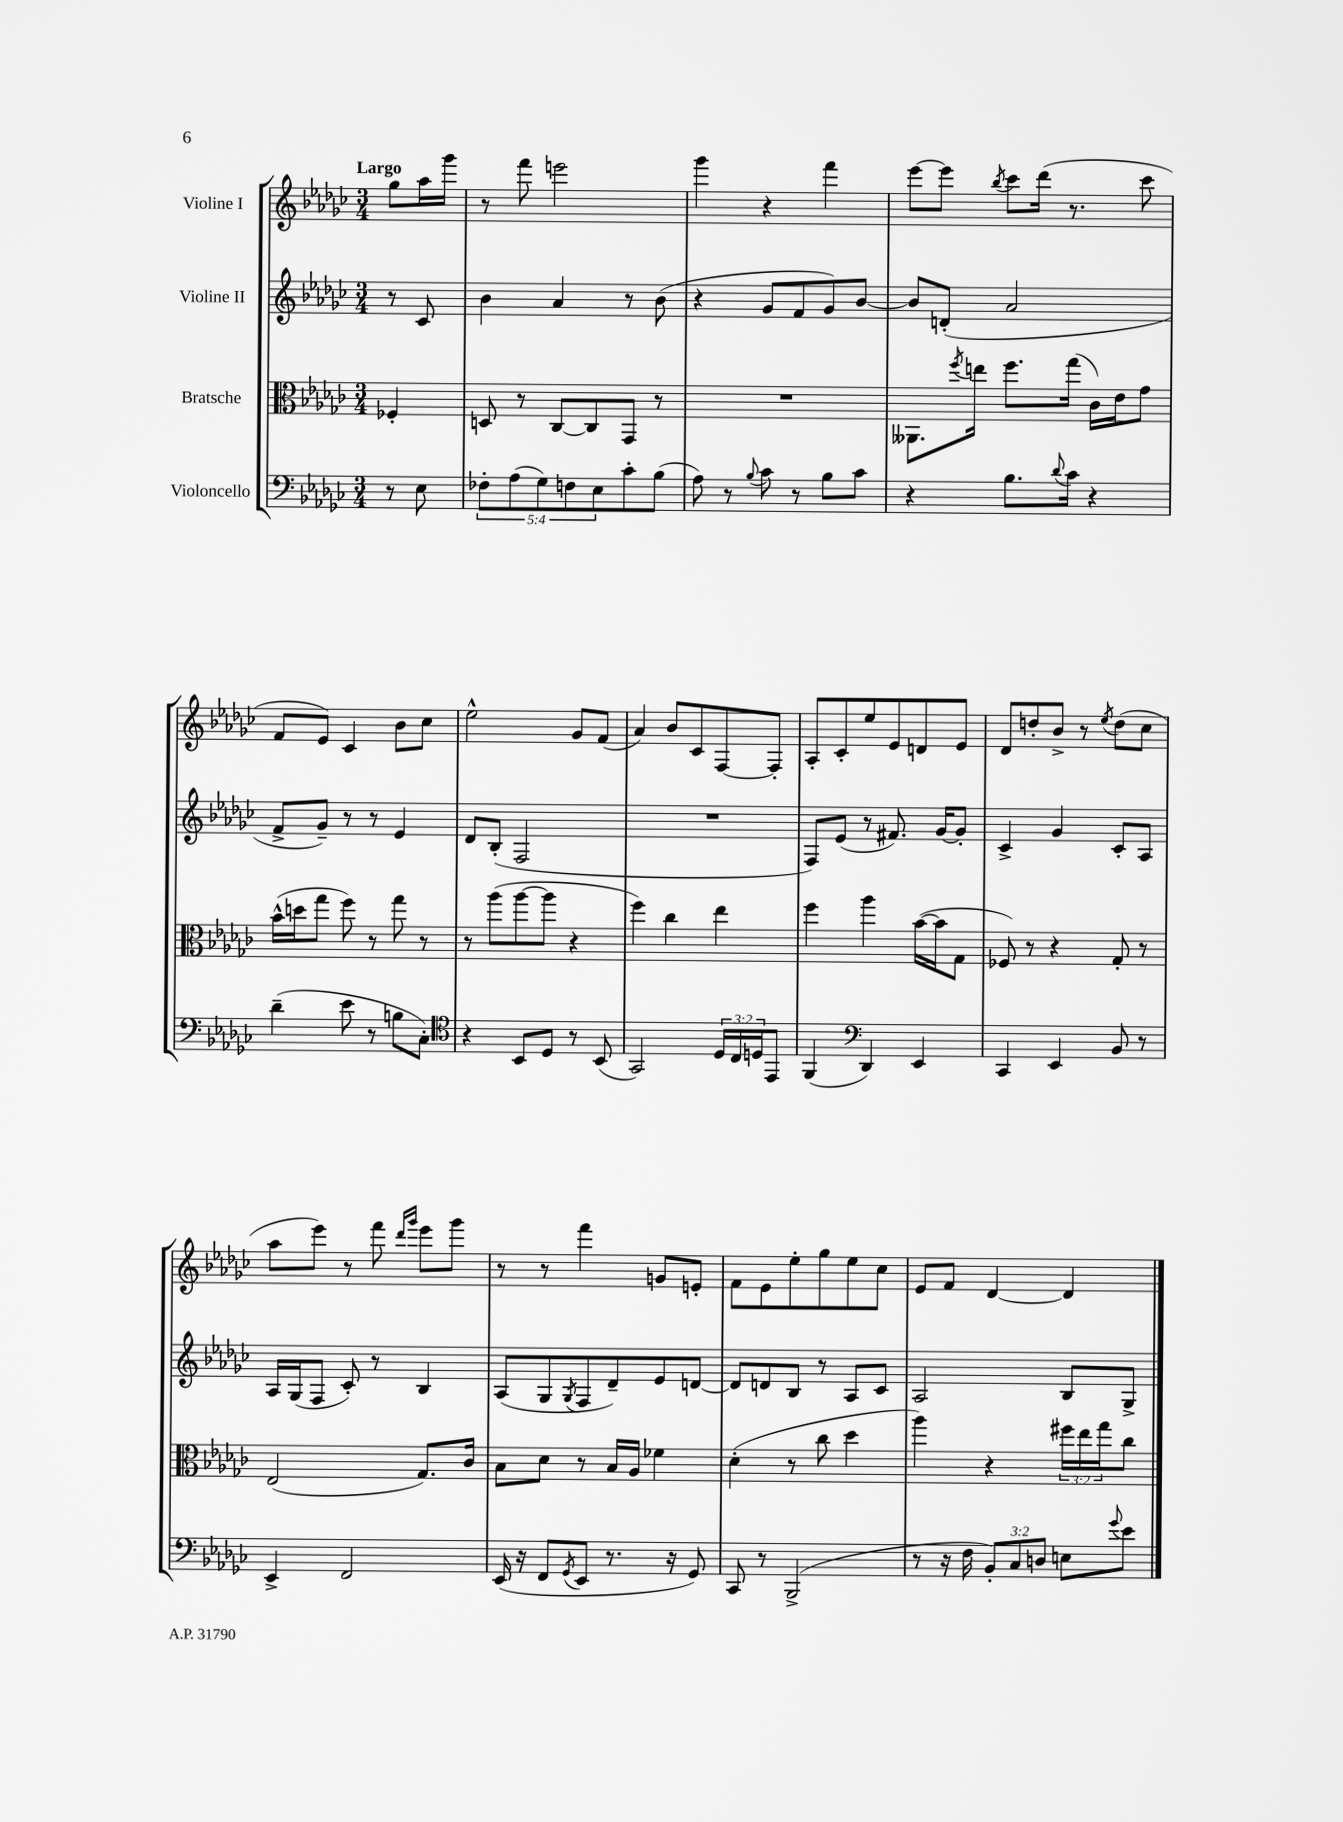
<<
\new StaffGroup <<
\new Staff = "s0" \with { instrumentName = "Violine I" } {
    \clef treble \key ges \major \numericTimeSignature \time 3/4 \partial 4 \tempo "Largo"
    ges''8 aes''16 ges'''16 |
    r8 f'''8 e'''2 |
    ges'''4 r4 f'''4 |
    ees'''8~ ees'''8 \acciaccatura { bes''8 } ces'''8 des'''16( r8. ces'''8 |
    f'8 ees'8) ces'4 bes'8 ces''8 |
    ees''2-^ ges'8 f'8( |
    aes'4) bes'8 ces'8 f8~ f8-. |
    aes8-. ces'8-. ees''8 ees'8 d'8 ees'8 |
    des'8 d''8-. bes'8-> r8 \acciaccatura { ees''8 } d''8( ces''8 |
    aes''8 ees'''8) r8 f'''8 \grace { des'''16 ges'''16 } ees'''8 ges'''8 |
    r8 r8 f'''4 g'8 e'8-. |
    f'8 ees'8 ees''8-. ges''8 ees''8 ces''8 |
    ees'8 f'8 des'4~ des'4 \bar "|." |
}
\new Staff = "s1" \with { instrumentName = "Violine II" } {
    \clef treble \key ges \major \numericTimeSignature \time 3/4 \partial 4
    r8 ces'8 |
    bes'4 aes'4 r8 bes'8( |
    r4 ges'8 f'8 ges'8) bes'8~ |
    bes'8 d'8-.( aes'2 |
    f'8-> ges'8--) r8 r8 ees'4 |
    des'8 bes8-.( f2 |
    R2. |
    f8) ees'8( r8 fis'8.) ges'16~ ges'8-. |
    ces'4-> ges'4 ces'8-. aes8 |
    aes16 ges16( f8 ces'8-.) r8 bes4 |
    aes8( ges8 \acciaccatura { ges8 } f8 des'8--) ees'8 d'8~ |
    d'8 d'8 bes8 r8 aes8 ces'8 |
    aes2 bes8 ges8-> \bar "|." |
}
\new Staff = "s2" \with { instrumentName = "Bratsche" } {
    \clef alto \key ges \major \numericTimeSignature \time 3/4 \override Staff.TupletNumber.text = #tuplet-number::calc-fraction-text \partial 4
    fes4-. |
    d8 r8 ces8~ ces8 ges,8 r8 |
    R2. |
    aeses,8. \acciaccatura { f''8 } e''16 f''8. ges''16( ces'16) ees'16 ges'8 |
    bes'16-^( d''16 ges''8 f''8) r8 ges''8 r8 |
    r8 aes''8( aes''8~ aes''8 r4 |
    f''4) ces''4 ees''4 |
    f''4 aes''4 bes'16~( bes'16 ges8 |
    fes8) r8 r4 ges8-. r8 |
    ees2( ges8.) ces'16 |
    bes8 des'8 r8 bes16 aes16 fes'4 |
    des'4-.( r8 ces''8 des''4 |
    aes''4) r4 \tuplet 3/2 { fis''16 ees''16 ges''16 } ces''8 \bar "|." |
}
\new Staff = "s3" \with { instrumentName = "Violoncello" } {
    \clef bass \key ges \major \numericTimeSignature \time 3/4 \override Staff.TupletNumber.text = #tuplet-number::calc-fraction-text \partial 4
    r8 ees8 |
    \tuplet 5/4 { fes8-. aes8( ges8) f8 ees8 } ces'8-. bes8( |
    aes8) r8 \appoggiatura { bes8 } ces'8 r8 bes8 ces'8 |
    r4 bes8. \appoggiatura { des'8 } ces'16 r4 |
    des'4--( ees'8 r8 b8 ces8-.) |
    \clef tenor r4 bes,8 des8 r8 bes,8( |
    ges,2) \tuplet 3/2 { des16 ces16 d16 } ees,8 |
    f,4( \clef bass des,4) ees,4 |
    ces,4 ees,4 bes,8 r8 |
    ees,4-> f,2 |
    ees,16( r16 f,8 \acciaccatura { ges,8 } ees,8 r8. r16 ges,8) |
    ces,8 r8 bes,,2->( |
    r8 r16 f16 \tuplet 3/2 { bes,8-.) ces8 d8 } e8 \appoggiatura { ges'8 } ees'8 \bar "|." |
}
>>
>>
\layout { \context { \Score \remove "Bar_number_engraver" } }
